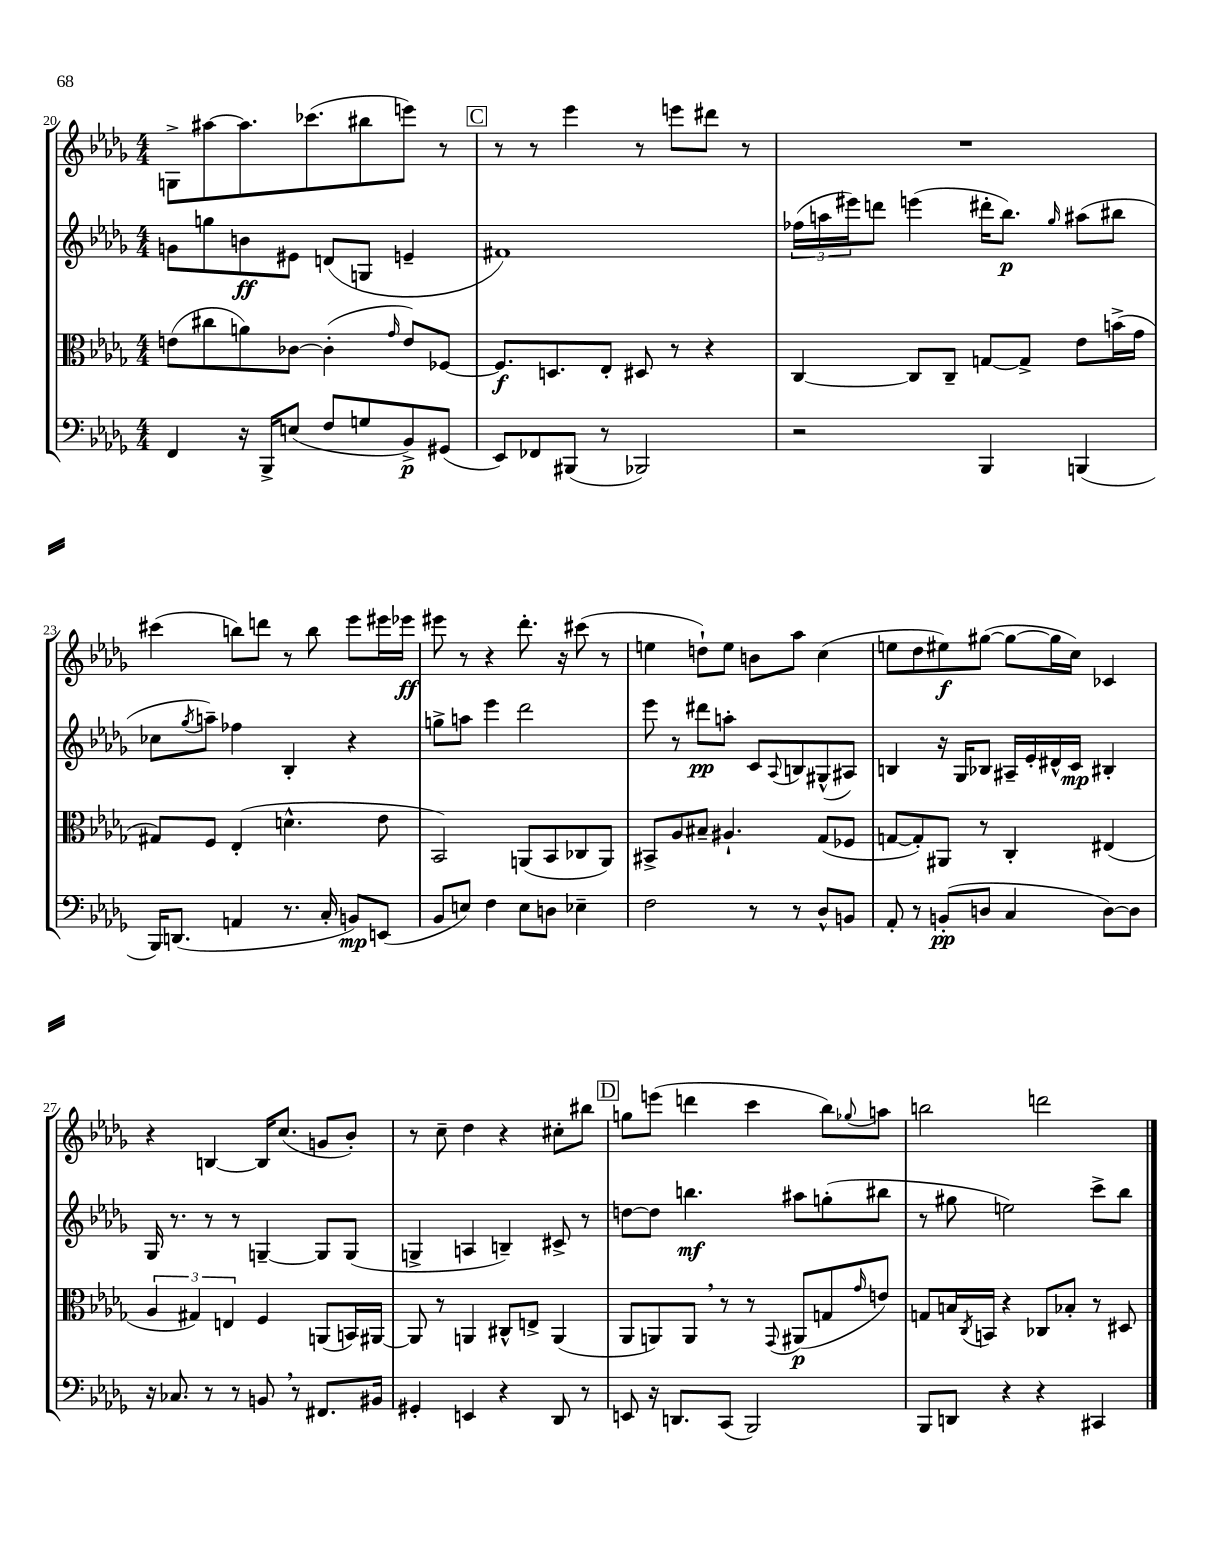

**kern	**kern	**kern	**kern
*staff4	*staff3	*staff2	*staff1
*clefF4	*clefC3	*clefG2	*clefG2
*k[b-e-a-d-g-]	*k[b-e-a-d-g-]	*k[b-e-a-d-g-]	*k[b-e-a-d-g-]
*M4/4	*M4/4	*M4/4	*M4/4
4FF	(8e	8g	8G^
.	8cc#	8gg	[8aa#
16r	8a)	8b	8.aa#]
16BBB-^	.	.	.
(8E	[8c-	8e#	.
.	.	.	(8.ccc-
8F	(4c-']	(8d	.
8G	.	8G	8bb#
.	16qqg-	.	.
8BB-^)	8e)	4e~	8eee)
(8GG#	[8F-	.	8r
=	=	=	=
8EE-)	8.F-]	1f#)	8r
8FF-	.	.	8r
.	8.D	.	.
(8BBB#	.	.	4eee-
8r	8E-'	.	.
2BBB-)	8D#	.	8r
.	8r	.	8eee
.	4r	.	8ddd#
.	.	.	8r
=	=	=	=
2r	[4C	(24ff-	1r
.	.	24aa	.
.	.	24eee#)	.
.	.	8ddd	.
.	8C]	(4eee	.
.	8C~	.	.
4BBB-	[8G	16ddd#'	.
.	.	8.bb-)	.
.	8G^]	.	.
.	.	16qqgg-	.
(4BBB	8e-	(8aa#	.
.	(16b^	8bb#	.
.	16g-	.	.
=	=	=	=
16BBB-)	8G#)	8cc-	(4ccc#
(8.DD	.	.	.
.	.	8qgg-	.
.	8F	8aa~)	.
4AA	(4E-'	4ff-	8bb)
.	.	.	8ddd
8.r	4.d^^	4B-'	8r
.	.	.	8bb
16C'	.	.	.
8BB)	.	4r	8eee-
(8EE	8e-	.	16eee#
.	.	.	16eee-
=	=	=	=
8BB-	2BB-)	8gg^	8eee#
8E)	.	8aa	8r
4F	.	4eee-	4r
8E	(8AA	2ddd-	8.ddd-'
8D	8BB-	.	.
.	.	.	16r
4E-~	8C-	.	(8ccc#
.	8AA)	.	8r
=	=	=	=
2F	8BB#^	8eee-	4ee
.	8A-	8r	.
.	8B#~	8ddd#	8dd`)
.	4.A#`	8aa'	8ee
8r	.	8c	8b
.	.	8qqA-	.
8r	.	8B	8aa-
8D-^^	(8G-	(8G#^^	(4cc
8BB	8F-	8A#)	.
=	=	=	=
8AA-'	[8G	4B	8ee
8r	8G'])	.	8dd-
(8BB'	8AA#	16r	8ee#)
.	.	16G-	.
8D	8r	8B-	([8gg#
4C	4C'	16A#~	8gg#_
.	.	16e-'	.
.	.	16d#^^	16gg#]
.	.	16c	16cc)
[8D)	(4E#	4B#'	4c-
8D]	.	.	.
=	=	=	=
16r	6A-	16G-	4r
8.C-	.	8.r	.
.	6G#)	.	.
8r	.	8r	[4B
.	6E	.	.
8r	.	8r	.
8BB	4F	[4G~	16B]
.	.	.	(8.cc
8r	.	.	.
8.FF#	(8AA	8G]	8g
.	16BB)	(8G	8b-')
16BB#	[16AA#	.	.
=	=	=	=
4GG#'	8AA#]	4G^	8r
.	8r	.	8cc~
4EE	4AA	4A	4dd-
4r	8C#^^	4B~)	4r
.	8E^	.	.
8DD-	(4AA	8c#^	8cc#'
8r	.	8r	8bb#
=	=	=	=
8EE	8AA-	[8dd	8gg
16r	8AA)	8dd]	(8eee
8.DD	.	.	.
.	8AA	4.bb	4ddd
(8CC	8r	.	.
2BBB-)	8r	.	4ccc
.	8qqGG-	.	.
.	(8AA#	8aa#	.
.	8G	(8gg'	8bb-)
.	16qqg-	.	8qqgg-
.	8e)	8bb#	8aa
=	=	=	=
8BBB-	8G	8r	2bb
8DD	16B	8gg#	.
.	8qC	.	.
.	16BB	.	.
4r	4r	2ee)	.
4r	8C-	.	2ddd
.	8B-'	.	.
4CC#	8r	8ccc^	.
.	8D#	8bb-	.
==	==	==	==
*-	*-	*-	*-
